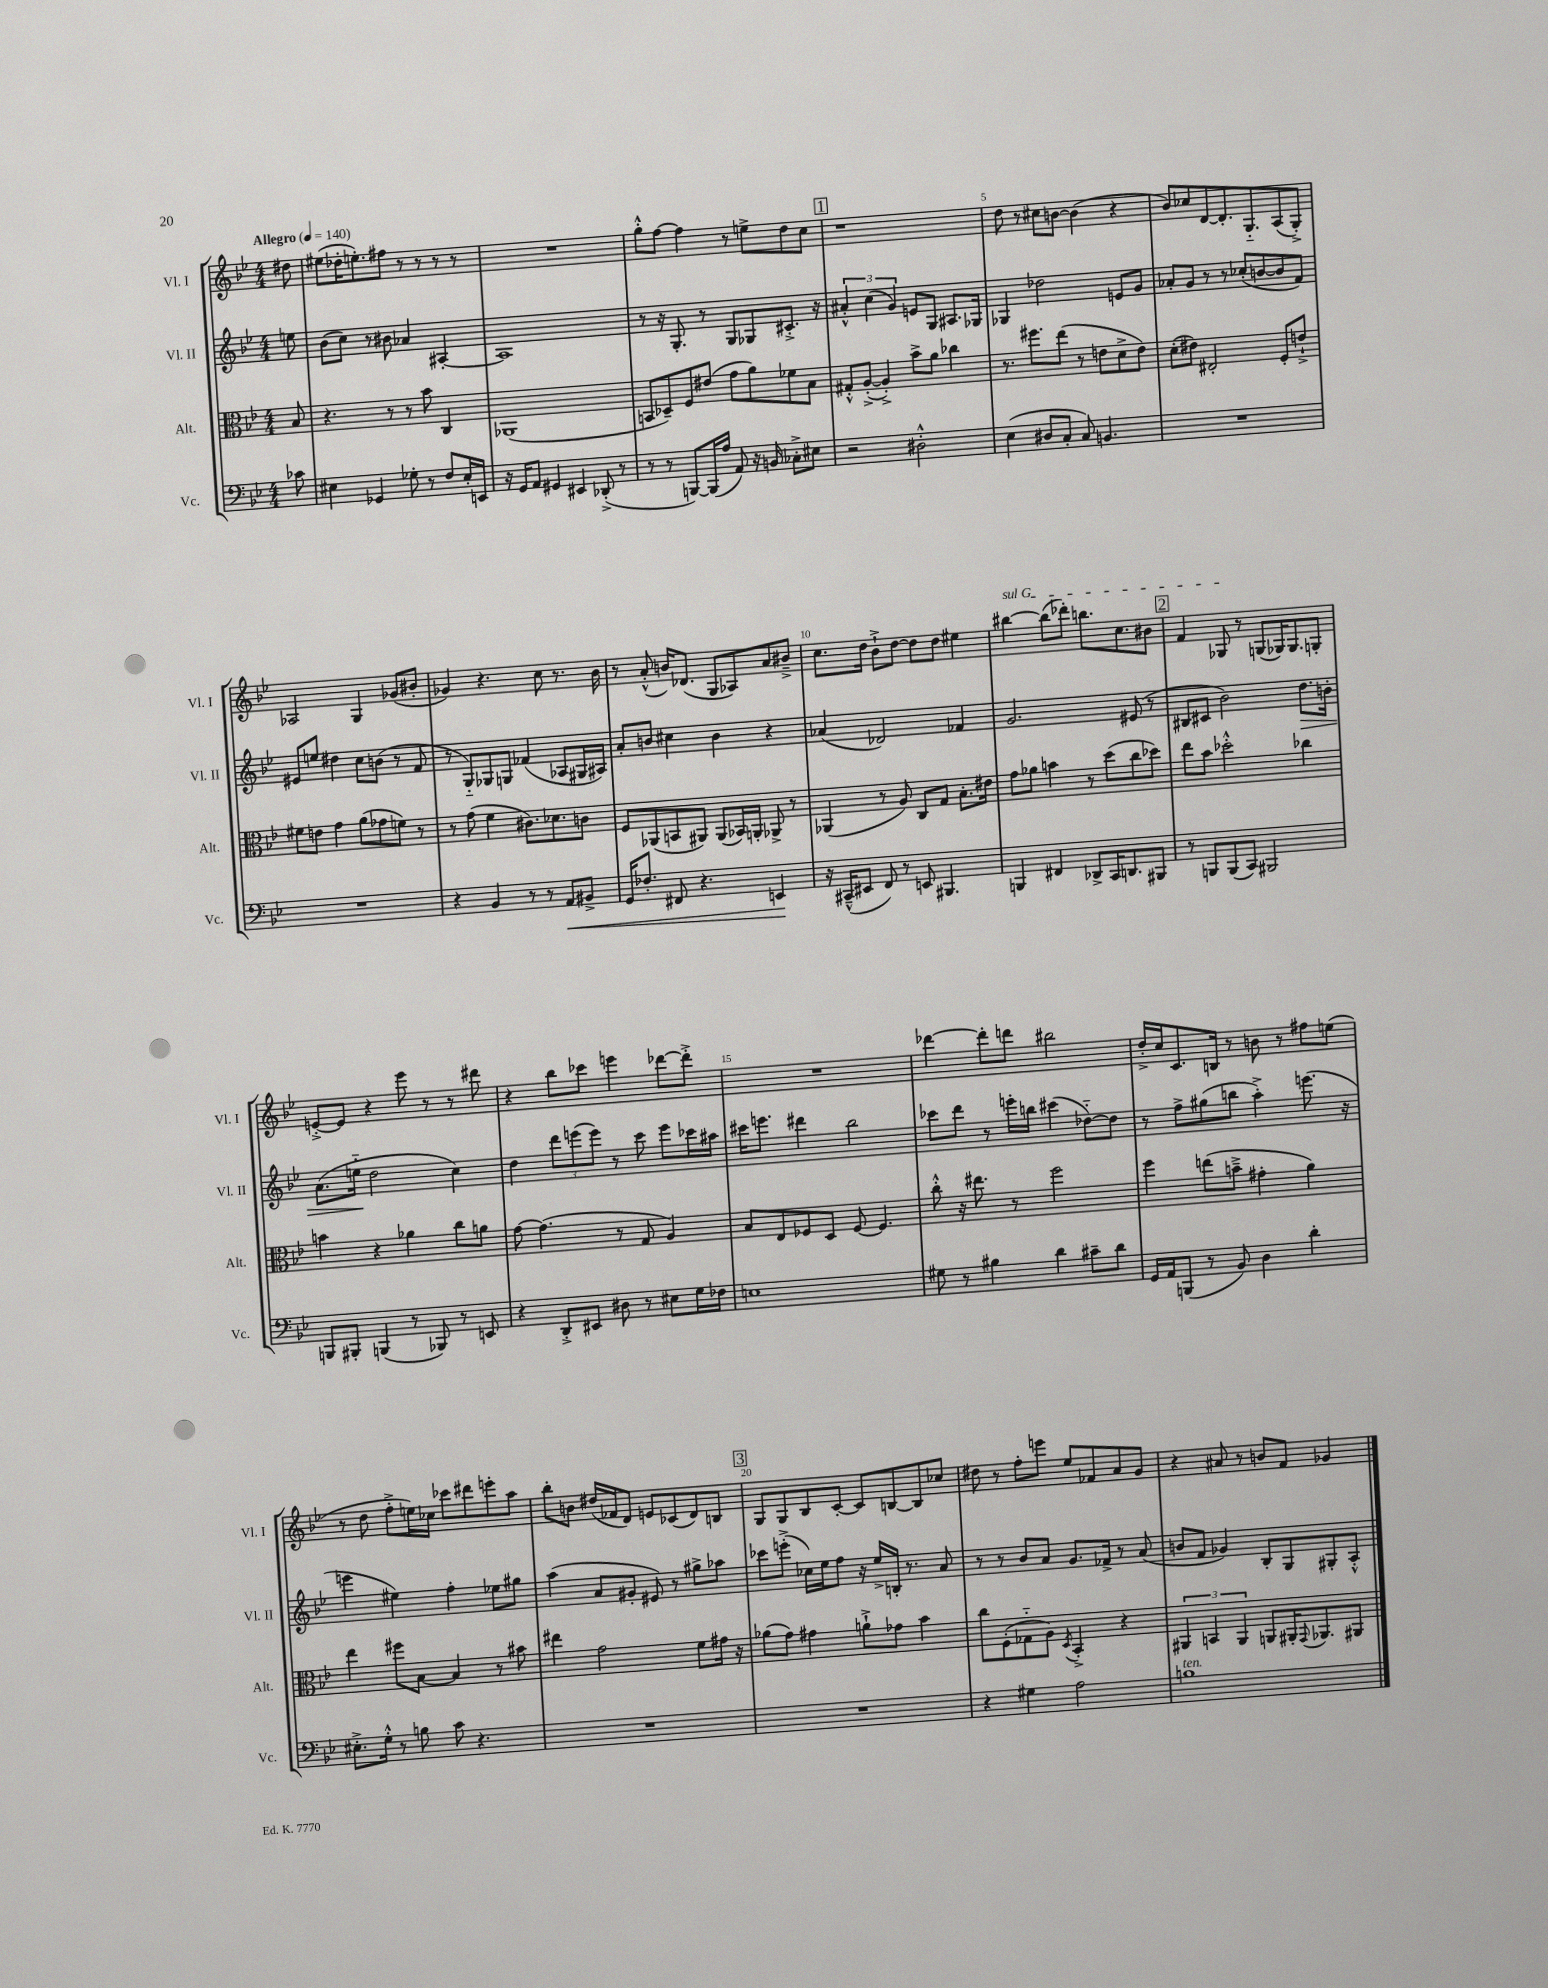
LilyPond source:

<<
\new StaffGroup <<
\new Staff = "s0" \with { instrumentName = "Vl. I" shortInstrumentName = "Vl. I" } {
    \clef treble \key bes \major \numericTimeSignature \time 4/4 \partial 8 \tempo "Allegro" 4 = 140
    dis''8 |
    eis''8( des''16-. e''8.-.) fis''8 r8 r8 r8 r8 |
    R1 |
    g''8-.-^ f''8~ f''4 r8 e''8-> d''8 c''8 |
    \mark \markup { \box "1" } r1 |
    d''8 r8 cis''8 b'8~ b'4( r4 |
    bes'8) ces''8 d'8~ d'8.-. g8.-_ a8( g8-.->) |
    aes2 g4 ges'8( bis'8-. |
    ges'4) r4. c''8 r8. bes'16 |
    r8 a'8-.-^( b'16) des'8.( g8 aes8) a'8 bis'8---> |
    c''8. d''16 bes'8-!-> d''8~ d''8 d''8 eis''4 |
    \once \override TextSpanner.bound-details.left.text = \markup { \italic "sul G" } bis''4~\startTextSpan bis''8( des'''8-.) b''8. c''8. bis'8 |
    \mark \markup { \box "2" } f'4 ges8\stopTextSpan r8 g8( ges16) ges8. g8-. |
    e'8~-.-> e'8 r4 ees'''8 r8 r8 dis'''8 |
    r4 bes''8 ces'''8 e'''4 des'''8~ des'''8-.-> |
    R1 |
    des'''4~ des'''8-. d'''8 bis''2 |
    d''16-.-> c''16 c'8. b16 r8 b'8 r8 fis''8 e''8( |
    r8 d''8 f''8-.-> e''16) ces''16 ces'''8 dis'''8 e'''8-. a''8 |
    bes''8-. b'8 dis''16( fes'16 d'8) e'8 ces'8( d'8) b8 |
    \mark \markup { \box "3" } g8 g8 bes8 c'8~-. c'8 b8~ b8 ces''8 |
    dis''8 r8 f''8-. e'''8 ees''8 fes'8 a'8 g'8 |
    r4 ais'8 r8 b'8 f'8 ges'4 \bar "|." |
}
\new Staff = "s1" \with { instrumentName = "Vl. II" shortInstrumentName = "Vl. II" } {
    \clef treble \key bes \major \numericTimeSignature \time 4/4 \partial 8
    e''8 |
    bes'8( c''8) r8 bis'8 aes'4 ais4~-. |
    ais1 |
    r8 r16 g8.-. r8 g8 ges8 cis'8.-.-> r16 |
    \mark \markup { \box "1" } \tuplet 3/2 { ais'4-.-^ c''4( g'4) } e'8 g8 ais8. ges16 |
    ges4 des''2 e'8 g'8 |
    aes'8-. g'8 r8 r8 ces''8-.( b'8~ b'8 f'8) |
    eis'8 e''8 dis''4 c''8 b'8( r8 f'8 |
    r8 g8-_) ges8 g8 fes'4( aes8 gis16 ais16) |
    a'8-. b'8 cis''4 b'4 r4 |
    aes'4( des'2) fes'4 |
    g'2. eis'8( r8 |
    \mark \markup { \box "2" } bis8 cis'8 bes'2) d''8.\> b'16-. |
    a'8.( e''16-_\! d''2 c''4) |
    d''4 \tuplet 3/2 { d'''8 e'''8( e'''8) } r8 c'''8 e'''8 ces'''16 ais''16 |
    cis'''16 e'''8. dis'''4 bes''2 |
    ces'''8 d'''8 r8 e'''16-. b''16 cis'''4( des''8~-_) des''8 |
    r8 f''8-> gis''8( b''8 a''4-.->) e'''8.( r16 |
    e'''4 eis''4) f''4-. ees''8 gis''8 |
    a''4( a'8 gis'8-. eis'8) r8 gis''8-> aes''8 |
    \mark \markup { \box "3" } ces'''8 e'''8-.->( ces''16) ees''16 f''8 r16 ees''16-> b16-. r8. a'8 |
    r8 r8 bes'8 a'8 g'8. fes'16-> r8 a'8( |
    b'8 f'8 ges'4) bes8-. g8 gis8-. a8-.-^ \bar "|." |
}
\new Staff = "s2" \with { instrumentName = "Alt." shortInstrumentName = "Alt." } {
    \clef alto \key bes \major \numericTimeSignature \time 4/4 \partial 8
    bes8 |
    r4. r8 r8 bes'8 c4 |
    aes,1( |
    b,8 des8--) f8 eis'8( g'8 a'8) fes'8 bes8 |
    \mark \markup { \box "1" } gis8-.-^ a8~-.->( a4-.->) bes'8-> a'8 ces''4 |
    r8. fis''8. ees''8( r8 e'8 d'8-> e'8) |
    d'8-.( eis'8) eis2-. f8-. e'8-!-> |
    fis'8 e'8 g'4 a'8( ges'8 f'8) r8 |
    r8 g'8( f'4 cis'8.) des'8. c'8 |
    f8 aes,8( b,8 ais,8) ais,8( bes,16) a,16-. aes,8-> r8 |
    aes,4( r8 a8) c8 g8 bes8.-. eis'16 |
    g'8 aes'8 b'4 r8 d''8( c''8 des''8) |
    \mark \markup { \box "2" } ees''8 bes'8 des''2-.-^ ces''4 |
    b'4 r4 aes'4 c''8 a'8 |
    g'8~ g'4.( r8 g8 a4) |
    bes8 ees8 fes8 d8 fes8~ fes4. |
    c''8-.-^ r16 eis''8. r8 f''2 |
    f''4 e''8( b'8---> gis'4-. a'4) |
    ees''4 fis''8 bes8~ bes4 r8 bis'8 |
    eis''4 g'2 f'8 gis'16 r16 |
    \mark \markup { \box "3" } aes'8( g'8) gis'4 a'8-!-> ges'8 bes'4 |
    c''8 f8-.( ges8-_ a8) \acciaccatura { d8 } bes,4-.-> r4 |
    \tuplet 3/2 { ais,4 b,4 ais,4 } a,8 ais,16-. \appoggiatura { g,8 } aes,8. ais,8 \bar "|." |
}
\new Staff = "s3" \with { instrumentName = "Vc." shortInstrumentName = "Vc." } {
    \clef bass \key bes \major \numericTimeSignature \time 4/4 \partial 8
    ces'8 |
    eis4 ges,4 ges8-. r8 f8 eis16-. e,16 |
    r16 g,16 a,8 gis,4 eis,4 des,8-.->( r8 |
    r8 r8 b,,8~) b,,16( a16 a,8) r16 b,16 ces8-.-> eis8 |
    \mark \markup { \box "1" } r2 dis2-.-^ |
    ees4( dis8 c8-. c8) b,4. |
    R1 |
    R1 |
    r4 bes,4 r8 r8 a,8\< bis,8-> |
    g,16 fes8.-. fis,8 r4. e,4\! |
    r16 cis,16---^( eis,8 f,8) r8 e,8 bis,,4. |
    b,,4 fis,4 des,8-> c,16 d,8. bis,,8 |
    \mark \markup { \box "2" } r8 b,,8 b,,8( c,8) bis,,2 |
    b,,8 bis,,8-. b,,4( r8 bes,,8) r8 e,8 |
    r4 d,8-.-> eis,8 dis8 r8 eis8 g16 fes16 |
    e1 |
    gis8 r8 bis4 d'4 cis'8-- d'8 |
    g,16 a,16 b,,8( r8 bes,8) d4 d'4-. |
    eis8.-.-> g16-.-^ r8 b8 c'8 r4. |
    R1 |
    \mark \markup { \box "3" } R1 |
    r4 gis4 a2 |
    b1^\markup { \italic "ten." } \bar "|." |
}
>>
>>
\layout { \context { \Score \override BarNumber.break-visibility = ##(#f #t #t) barNumberVisibility = #(every-nth-bar-number-visible 5) } }
